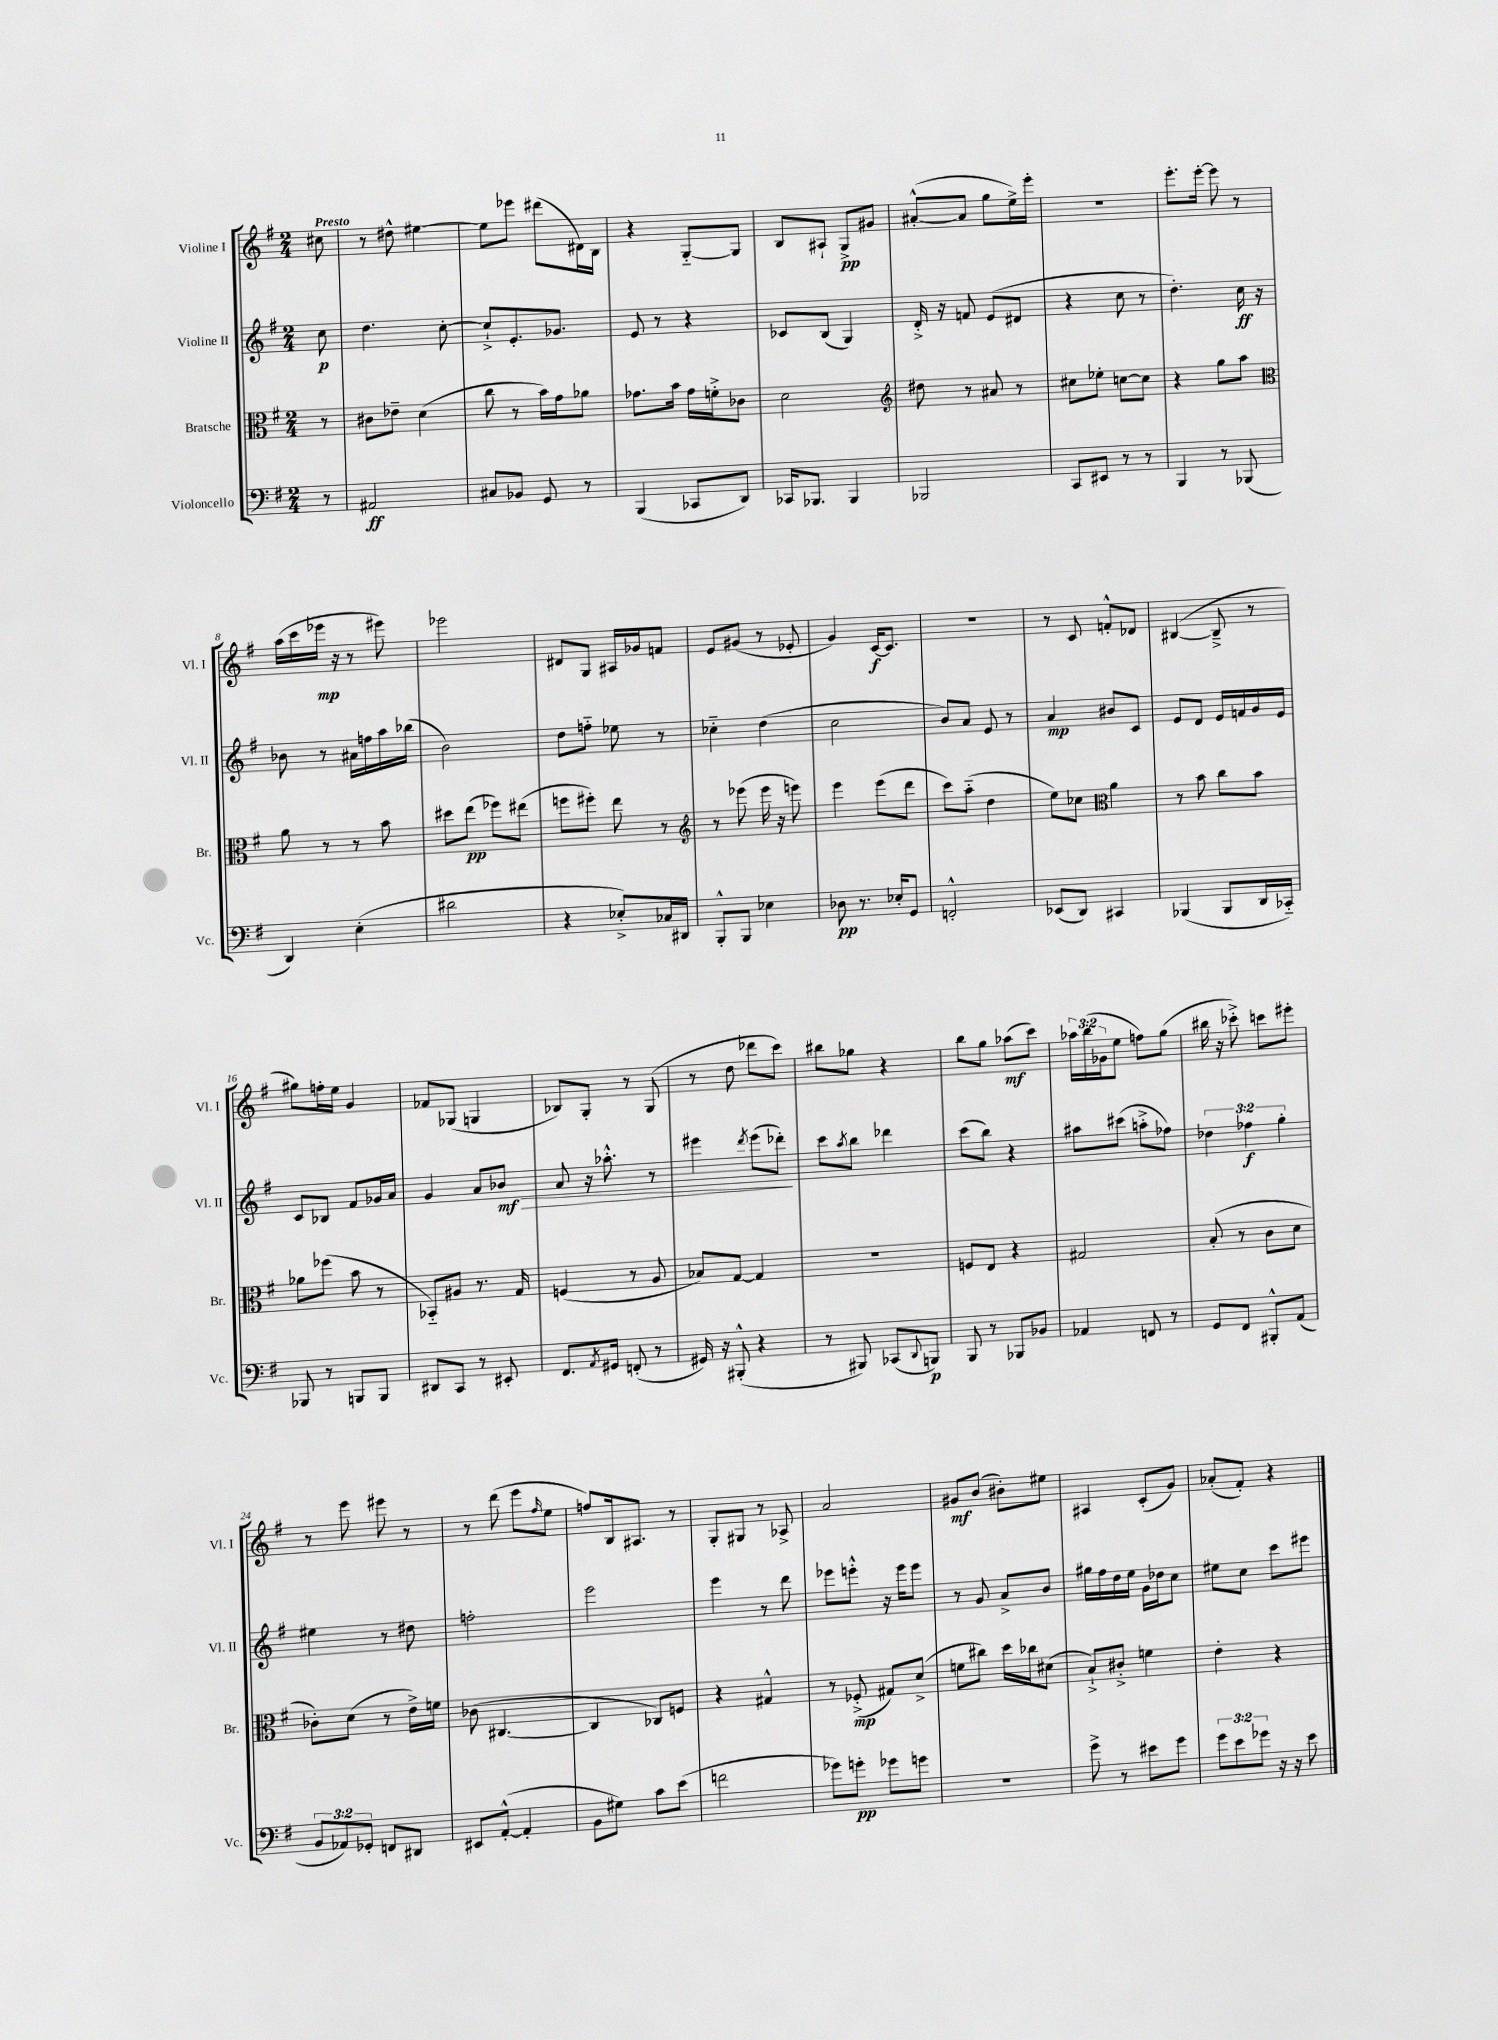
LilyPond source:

<<
\new StaffGroup <<
\new Staff = "s0" \with { instrumentName = "Violine I" shortInstrumentName = "Vl. I" } {
    \clef treble \key g \major \numericTimeSignature \time 2/4 \override Staff.TupletNumber.text = #tuplet-number::calc-fraction-text \partial 8 \tempo "Presto"
    cis''8 |
    r8 dis''8-^ eis''4~ |
    eis''8 ees'''8 dis'''8( dis'16) b16 |
    r4 g8~-_ g8 |
    b8 ais8-! g8->\pp gis'8 |
    ais'8~-.-^( ais'8 g''8 e''16->) e'''16-. |
    r2 |
    e'''8.-. e'''16~-. e'''8 r8 |
    a''16( c'''16 ees'''16\mp r16 r8 eis'''8) |
    ees'''2 |
    dis'8 g8 ais16 ges'16 f'8 |
    e'8 gis'8( r8 ees'8-. |
    g'4) c'16~\f c'8. |
    R2 |
    r8 c'8 f'8-.-^ des'8 |
    bis4~( bis8---> r8 |
    gis''8) f''16-. e''16 g'4 |
    fes'8 ges8( g4 |
    bes8) g8-. r8 g8( |
    r8 d''8 des'''8 c'''8) |
    bis''8 ges''8 r4 |
    b''8 g''8 aes''8\mf( c'''8) |
    \tuplet 3/2 { aes''16 b''16( ges'16 } e''8 f''8) g''8( |
    bis''16 r16 ces'''8-.->) c'''8 eis'''8-. |
    r8 e'''8 eis'''8 r8 |
    r8 d'''8( e'''8 \grace { fis''16 } e''8 |
    f''8) b16 ais8. r8 |
    g8-. gis8 r8 aes8-> |
    a'2 |
    gis'8\mf b'8( bis'8-.) eis''8 |
    ais4 c'8-.( g'8) |
    aes'8-.( fis'8-.) r4 \bar "|." |
}
\new Staff = "s1" \with { instrumentName = "Violine II" shortInstrumentName = "Vl. II" } {
    \clef treble \key g \major \numericTimeSignature \time 2/4 \override Staff.TupletNumber.text = #tuplet-number::calc-fraction-text \partial 8
    c''8\p |
    d''4. c''8~-. |
    c''8-!-> e'8.-. ges'8. |
    e'8 r8 r4 |
    ces'8 b8( g4) |
    d'16-.-> r16 f'8 e'8( dis'8 |
    r4 c''8 r8 |
    d''4.-.) c''16\ff r16 |
    bes'8 r8 ais'16 f''16 a''16 bes''16( |
    b'2) |
    d''8 f''8-_ ees''8 r8 |
    ces''4-_ d''4( |
    c''2 |
    b'8) a'8 e'8 r8 |
    a'4\mp bis'8 c'8 |
    e'8 d'8 e'16 f'16 g'16 e'16 |
    c'8 bes8 fis'8 ges'16 a'16 |
    g'4 a'8 bes'8\mf\> |
    a'8 r16 aes''8.-.-^ r8 |
    eis'''4 \acciaccatura { d'''8 } eis'''8( des'''8-.\!) |
    c'''8 \acciaccatura { a''8 } b''8 des'''4 |
    c'''8( b''8) r4 |
    ais''8 cis'''8( a''8-.-> fes''8) |
    \tuplet 3/2 { des''4 fes''4\f g''4-. } |
    eis''4 r8 dis''8 |
    f''2-. |
    e'''2 |
    e'''4 r8 d'''8 |
    ees'''8 e'''8-.-^ r16 e'''16 e'''8 |
    r8 g'8 a'8-> b'8 |
    gis''16 fis''16 d''16 e''16 g'16 des''16 c''8 |
    eis''8 c''8 c'''8 eis'''8 \bar "|." |
}
\new Staff = "s2" \with { instrumentName = "Bratsche" shortInstrumentName = "Br." } {
    \clef alto \key g \major \numericTimeSignature \time 2/4 \partial 8
    r8 |
    cis'8 ees'8-- d'4( |
    c''8 r8 b'16) g'16 aes'8 |
    ges'8. b'16 ges'16 f'16-.-> ces'8 |
    d'2 |
    \clef treble dis''8 r8 ais'8 r8 |
    cis''8 ees''8-. c''8~ c''8 |
    r4 g''8 a''8 |
    \clef alto a'8 r8 r8 b'8 |
    dis''8 e''8\pp( fes''8) eis''8( |
    f''8 fis''8-.) e''8 r8 |
    \clef treble r8 ees'''8( ees'''16 r16 e'''8) |
    e'''4 e'''8( d'''8 |
    c'''8) a''8-_( d''4 |
    e''8) ces''8 \clef alto a'4 |
    r8 b'8 c''8 b'8 |
    aes'8 fes''8( b'8 r8 |
    bes,8-_) ais8 r8. g16 |
    f4( r8 a8 |
    bes8) g8~ g4 |
    r2 |
    f8 e8 r4 |
    gis2 |
    b8-.( r8 c'8 d'8 |
    ces'8-.) d'8( r8 e'16->) f'16 |
    ces'8( cis4.~ |
    cis4 ces8) f8 |
    r4 gis4-^ |
    r8 fes8-.->\mp( gis8) d'8->( |
    f'8 cis''8) d''16 ces''16 dis'8( |
    b8-!->) cis'8-.-> f'4 |
    e'4-. r4 \bar "|." |
}
\new Staff = "s3" \with { instrumentName = "Violoncello" shortInstrumentName = "Vc." } {
    \clef bass \key g \major \numericTimeSignature \time 2/4 \override Staff.TupletNumber.text = #tuplet-number::calc-fraction-text \partial 8
    r8 |
    ais,2\ff |
    cis8 bes,8 g,8 r8 |
    b,,4( ces,8 d,8) |
    ces,16 bes,,8. bes,,4 |
    bes,,2 |
    c,8 eis,8 r8 r8 |
    b,,4 r8 bes,,8( |
    d,4) e4-.( |
    dis'2 |
    r4 ees8-.->) ces16 dis,16 |
    b,,8-.-^ b,,8 ees4 |
    des8\pp r8. ees16-. g,8 |
    f,2-.-^ |
    ees,8( d,8) cis,4 |
    bes,,4( bes,,8 d,16 ces,16-_) |
    bes,,8 r8 b,,8 b,,8 |
    dis,8 c,8 r8 eis,8-. |
    fis,8. \acciaccatura { a,8 } gis,16 f,8-.( r8 |
    gis,16) r16 bis,,8-.-^( r4 |
    r8 bis,,8) ces,8( \appoggiatura { d,8 } b,,8\p) |
    b,,8 r8 bes,,8 bes,8 |
    aes,4 f,8 r8 |
    g,8 fis,8 bis,,8-.-^ a,8( |
    \tuplet 3/2 { b,8 aes,8) ges,8-. } f,8 dis,8 |
    eis,8 a,8~-.-^( a,4-. |
    b,8 gis8) c'8 e'8( |
    f'2 |
    ges'8) g'8-.\pp ges'8 g'8 |
    R2 |
    g'8-> r8 eis'8 g'8 |
    \tuplet 3/2 { g'8 e'8 ges'8 } r16 r16 e'8 \bar "|." |
}
>>
>>
